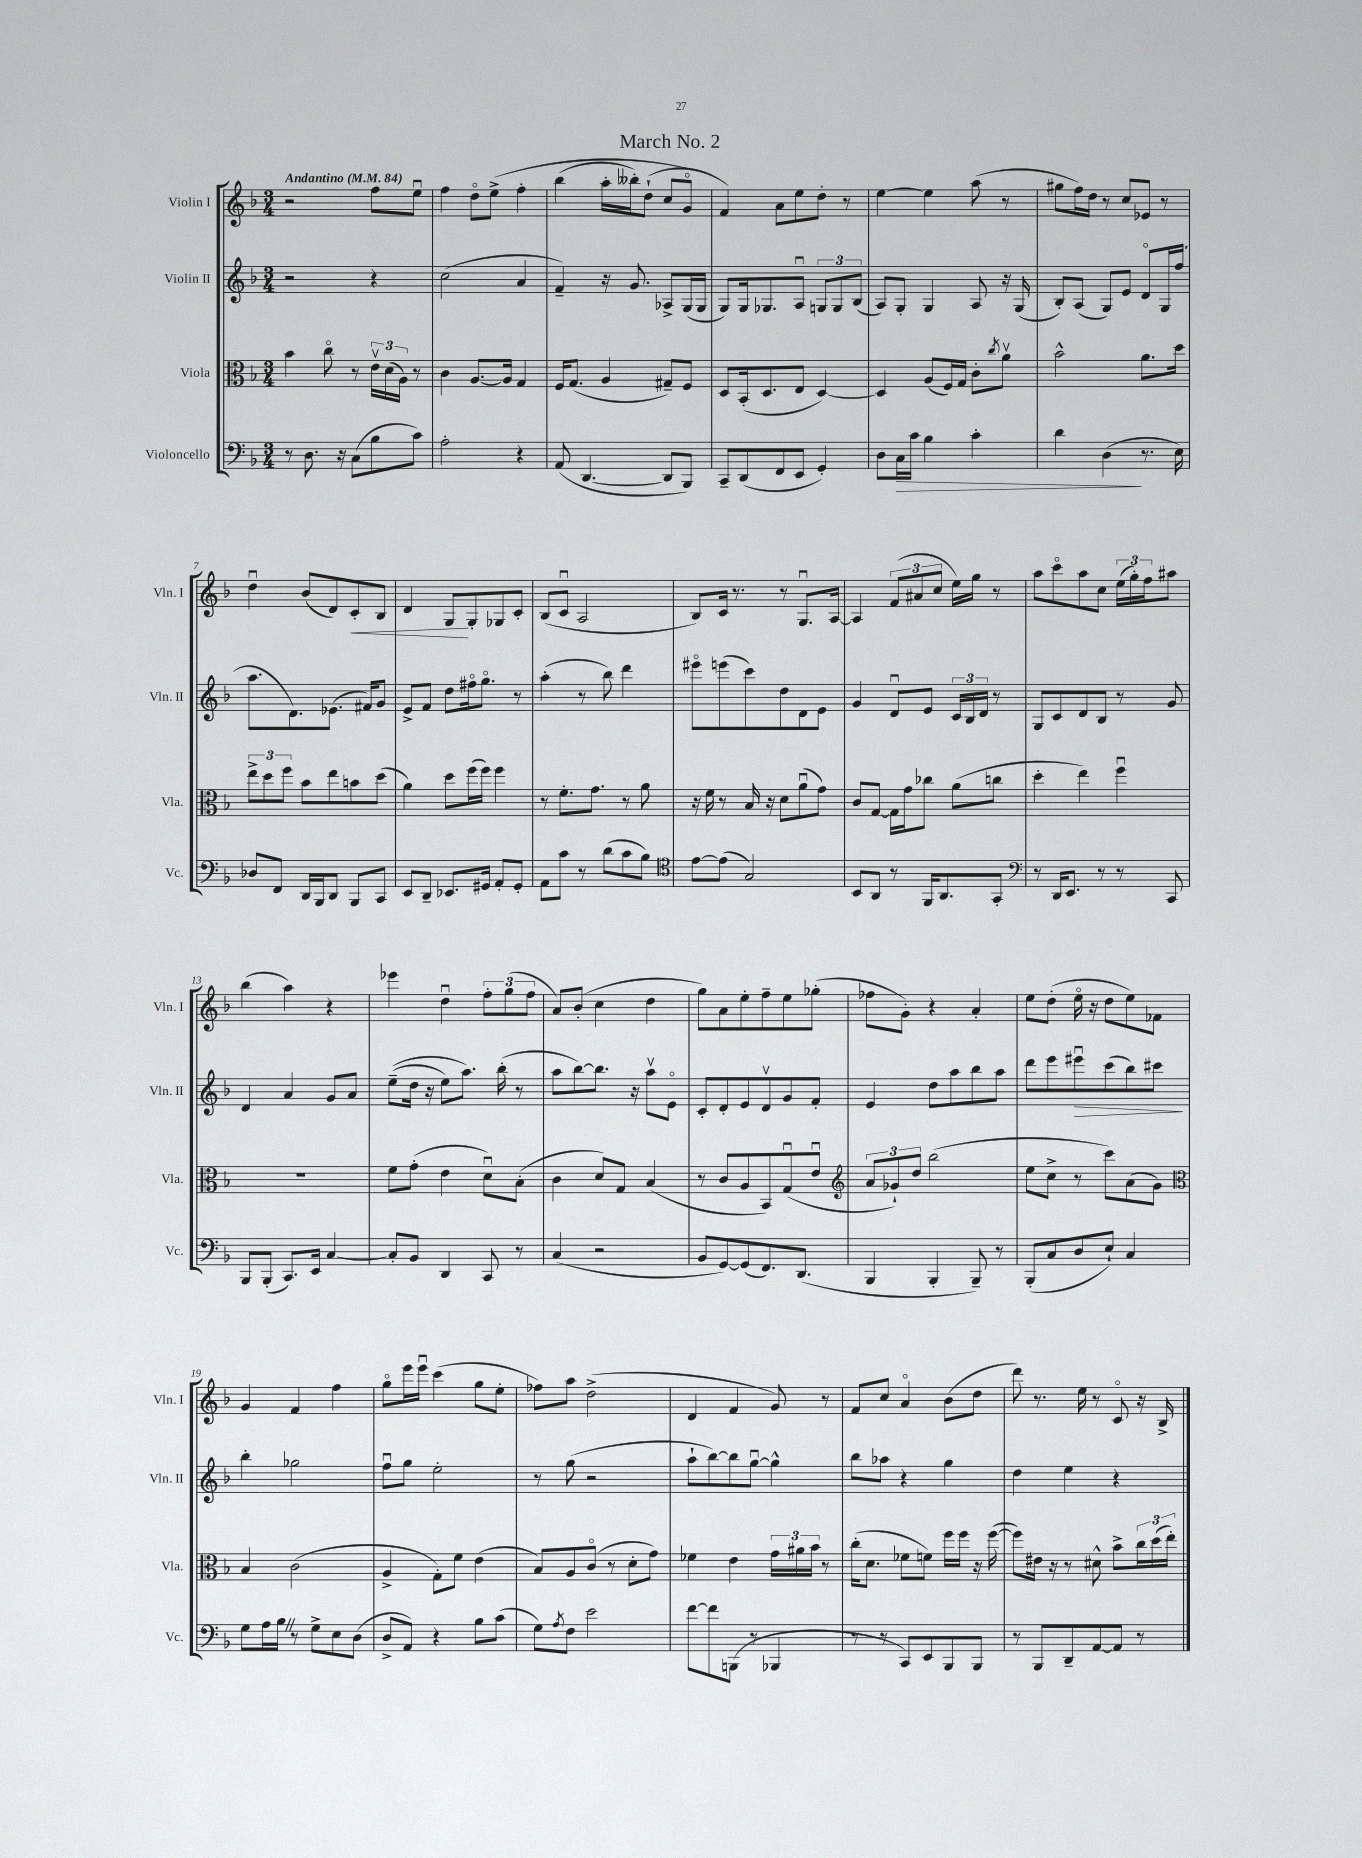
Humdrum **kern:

**kern	**dynam	**kern	**kern	**dynam	**kern	**dynam
*part4	*part4	*part3	*part2	*part2	*part1	*part1
*staff4	*staff4	*staff3	*staff2	*staff2	*staff1	*staff1
*I"Violoncello	*	*I"Viola	*I"Violin II	*	*I"Violin I	*
*I'Vc.	*	*I'Vla.	*I'Vln. II	*	*I'Vln. I	*
*clefF4	*	*clefC3	*clefG2	*	*clefG2	*
*k[b-]	*	*k[b-]	*k[b-]	*	*k[b-]	*
*M3/4	*	*M3/4	*M3/4	*	*M3/4	*
*MM84	*	*MM84	*MM84	*	*MM84	*
=1	=1	=1	=1	=1	=1	=1
!	!	!	!	!	!LO:TX:a:B:t=Andantino	!
8r	.	4b-\	2r	.	2r	.
8.D\	.	.	.	.	.	.
.	.	8cc\	.	.	.	.
16r	.	.	.	.	.	.
(8C\L	.	8r	.	.	.	.
8B-\	.	24ev\LL	4r	.	8ff\L	.
.	.	(24d\	.	.	.	.
.	.	24A\JJ)	.	.	.	.
8c\J)	.	8r	.	.	8eeu\J	.
=2	=2	=2	=2	=2	=2	=2
2A'\	.	4c\	(2cc\	.	4ff\	.
.	.	[8.A/L	.	.	8dd\L	.
.	.	.	.	.	(8ee^\J	.
.	.	16A/Jk]	.	.	.	.
4r	.	4G/	4a/	.	4ff'\	.
=3	=3	=3	=3	=3	=3	=3
(8AA/	.	16F/KL	4f~/)	.	(4bb-\	.
.	.	(8.G/J	.	.	.	.
[4.DD/	.	.	.	.	.	.
.	.	4A/	16r	.	16aa'\LL	.
.	.	.	8.g/	.	16bb--X'\J)	.
.	.	.	.	.	(8dd`\J	.
8DD/L]	.	8G#X~/L)	8A-X^/L	.	8cc/L	.
8BBB-/J)	.	8F/J	(16G/L	.	8g/J)	.
.	.	.	16G/JJ	.	.	.
=4	=4	=4	=4	=4	=4	=4
8CC~/L	.	8D/L	8G/L)	.	4f/)	.
(8DD/	.	(16BB-'/k	16G/k	.	.	.
.	.	8.D/	8.G-X/	.	.	.
8FF/	.	.	.	.	8a\L	.
8EE/J	.	8E/J	8Au/J	.	8ee\	.
4GG'/)	.	[4D/)	12Gn/L	.	8dd'\J	.
.	.	.	12G/	.	.	.
.	.	.	.	.	8r	.
.	.	.	(12B-/J	.	.	.
=5	=5	=5	=5	=5	=5	=5
8D\L	.	4D/]	8A/L)	.	[4ee\	.
!	!LO:HP:b	!	!	!	!	!
16C\L	>	.	8G'/J	.	.	.
16c\JJ	.	.	.	.	.	.
4B-\	.	(8A/L	4G/	.	4ee\]	.
.	.	16F/L)	.	.	.	.
.	.	16G/JJ	.	.	.	.
4c'\	.	8c'\L	8A/	.	(8aa\	.
.	.	8qcc/	.	.	.	.
.	.	8av\J	16r	.	8r	.
.	.	.	(16G/	.	.	.
=6	=6	=6	=6	=6	=6	=6
4d\	.	2b-^^\	8B-'/L)	.	8gg#X\L	.
.	.	.	(8A/J	.	16ff\L)	.
.	.	.	.	.	16dd\JJ	.
(4D\	.	.	8G/L)	.	8r	.
.	.	.	8e/J	.	8cc/L	.
8.r	]	8.a\L	8d/L	.	8e-X/J	.
.	.	.	16G/L	.	8r	.
16E\)	.	16dd\Jk	(16ff/JJ	.	.	.
!!LO:LB:g=z
=7	=7	=7	=7	=7	=7	=7
8D-X/L	.	12ee^\L	8.aa\L	.	4ddu\	.
.	.	12dd\	.	.	.	.
8FF/J	.	.	.	.	.	.
.	.	12ff\J	.	.	.	.
.	.	.	8.d\)	.	.	.
16DD/LL	.	8b-\L	.	.	(8b-/L	.
16BBB-/J	.	.	.	.	.	.
8DD/J	.	8ee\	(8.e-X\J	.	8d/)	.
!	!	!	!	!	!	!LO:HP:b
8BBB-/L	.	8bn\	.	.	8c'/	<
.	.	.	16f#X/KL)	.	.	.
8CC/J	.	(8dd\J	8g/J	.	8B-/J	.
=8	=8	=8	=8	=8	=8	=8
8EE/L	.	4a\)	8e^/L	.	4d/	.
8DD~/J	.	.	8f/J	.	.	.
8.EE-X/L	.	8dd\L	8dd\L	.	8G/L	.
.	.	(16ff\L	16ff#X\k	.	8G'/	[
16GG#X/Jk	.	16ff\JJ)	8.gg\J	.	.	.
8AA'/L	.	4ff\	.	.	8G-X/	.
8GG#'/J	.	.	8r	.	8c'/J	.
=9	=9	=9	=9	=9	=9	=9
8AA\L	.	8r	(4aa'\	.	(8B-/L	.
8c\J	.	8.f'\L	.	.	8cu/J	.
8r	.	.	8r	.	2A/	.
.	.	8.g\J	.	.	.	.
(8d\L	.	.	8bb-\)	.	.	.
8c\	.	8r	4ddd\	.	.	.
8B-\J)	.	8a\	.	.	.	.
=10	=10	=10	=10	=10	=10	=10
*clefC4	*	*	*	*	*	*
[8e\L	.	16r	8eee#X\L	.	8B-/L)	.
.	.	16f\	.	.	.	.
(8e\J]	.	8r	(8eeen\	.	16c/Jk	.
.	.	.	.	.	8.r	.
2G/)	.	16B-/	8ccc\)	.	.	.
.	.	16r	.	.	.	.
.	.	8d\L	8dd\	.	8r	.
.	.	(8au\	8d\	.	8.Gu/L	.
.	.	8g\J)	8e\J	.	.	.
.	.	.	.	.	[16A/Jk	.
=11	=11	=11	=11	=11	=11	=11
8BB-/L	.	8c/L	4g/	.	4A/]	.
8AA/J	.	[8G/J	.	.	.	.
8r	.	16G\LL]	8du/L	.	(12f/L	.
.	.	16g\J	.	.	.	.
.	.	.	.	.	12a#X/	.
16FF/KL	.	8cc-X\J	8e/J	.	.	.
.	.	.	.	.	12cc/J	.
8.AA/	.	.	.	.	.	.
.	.	(8a\L	24c/LL	.	16ee\LL)	.
.	.	.	24B-/	.	.	.
.	.	.	.	.	16gg\JJ	.
.	.	.	24d/JJ	.	.	.
8GG'/J	.	8ccn\J	8r	.	8r	.
=12	=12	=12	=12	=12	=12	=12
*clefF4	*	*	*	*	*	*
8r	.	4dd'\	8G/L	.	8aa\L	.
16DD/KL	.	.	8c/	.	8ccc\	.
8.EE/J	.	.	.	.	.	.
.	.	4ee\)	8d/	.	8aa\	.
8r	.	.	8B-/J	.	8cc\J	.
8r	.	4ffu\	8r	.	(24ee\LL	.
.	.	.	.	.	24gg'\)	.
.	.	.	.	.	24ff\J	.
8CC/	.	.	8g/	.	8aa#X\J	.
!!LO:LB:g=z
=13	=13	=13	=13	=13	=13	=13
8BBB-/L	.	2.r	4d/	.	(4bb-\	.
(8BBB-'/J	.	.	.	.	.	.
8.CC/L)	.	.	4a/	.	4aa\)	.
16EE/Jk	.	.	.	.	.	.
[4C/	.	.	8g/L	.	4r	.
.	.	.	8a/J	.	.	.
=14	=14	=14	=14	=14	=14	=14
8C'/L]	.	8f\L	((8ee~\L	.	4eee-X\	.
8BB-/J	.	(8g'\J	16dd\Jk	.	.	.
.	.	.	16r	.	.	.
4DD/	.	4e\	8ee\L)	.	4ddu\	.
.	.	.	8.aa\J)	.	.	.
8CC/	.	8du\L)	.	.	12ff'\L	.
.	.	.	(16bb-'\	.	.	.
.	.	.	.	.	(12gg\	.
8r	.	(8B-'\J	8r	.	.	.
.	.	.	.	.	12ff\J	.
=15	=15	=15	=15	=15	=15	=15
(4C/	.	4c\	8aa\L	.	8a/L)	.
.	.	.	[8bb-\)	.	(8b-'/J	.
2r	.	8d/L)	8.bb-\J]	.	4cc\	.
.	.	8G/J	.	.	.	.
.	.	.	16r	.	.	.
.	.	(4B-/	8aav\L	.	4dd\	.
.	.	.	8e\J	.	.	.
=16	=16	=16	=16	=16	=16	=16
8BB-/L	.	8r	8c'/L	.	8gg\L)	.
[8GG/)	.	8c/L	8d'/	.	8a\	.
(8GG/]	.	8A/	8e/	.	8ee'\	.
8.FF/)	.	8BB-/)	8dv/	.	8ff~\	.
.	.	(8Gu/	8g/	.	8ee\	.
(8.DD/J	.	.	.	.	.	.
.	.	8eu/J	8f'/J	.	(8gg-X'\J	.
=17	=17	=17	=17	=17	=17	=17
*	*	*clefG2	*	*	*	*
4BBB-/	.	12a/L	4e/	.	8ff-X\L	.
.	.	12g-X`/)	.	.	.	.
.	.	.	.	.	8g'\J)	.
.	.	12dd/J	.	.	.	.
4BBB-'/	.	(2bb-\	8dd\L	.	4r	.
.	.	.	8aa\	.	.	.
8BBB-~/)	.	.	8bb-\	.	4a'/	.
8r	.	.	8aa\J	.	.	.
=18	=18	=18	=18	=18	=18	=18
(8BBB-'/L	.	8ee\L	8ddd\L	.	8ee\L	.
8C/	.	8cc^\J	8eee\	.	(8dd'\J	.
!	!	!	!	!LO:HP:b	!	!
8D/	.	8r	8eee#Xu\	>	16ee\	.
.	.	.	.	.	16r	.
8E`/J)	.	8ccc\L)	(8ccc\	.	8dd\L	.
4C/	.	(8a\	8bb-\)	.	8ee\)	.
.	.	8g\J)	8ccc#X\J	.	8f-X\J	.
.	.	.	.	]	.	.
!!LO:LB:g=z
=19	=19	=19	=19	=19	=19	=19
*	*	*clefC3	*	*	*	*
8G\L	.	4B-/	4bb-'\	.	4g/	.
16A\L	.	.	.	.	.	.
16B-Z\JJ	.	.	.	.	.	.
8r	.	(2c\	2gg-X\	.	4f/	.
8G^\L	.	.	.	.	.	.
8E\	.	.	.	.	4ff\	.
(8D\J	.	.	.	.	.	.
=20	=20	=20	=20	=20	=20	=20
8D^/L	.	4A^/	8ffu\L	.	8gg\L	.
8AA/J)	.	.	8gg\J	.	16eee\L	.
.	.	.	.	.	16eeeu\JJ	.
4r	.	8G'\L)	2ee'\	.	(4ccc\	.
.	.	8f\J	.	.	.	.
8B-\L	.	(4e\	.	.	8gg\L	.
(8c\J	.	.	.	.	8ee'\J	.
=21	=21	=21	=21	=21	=21	=21
8G\L)	.	8B-/L)	8r	.	8ff-X\L)	.
8qA/	.	.	.	.	.	.
8F\J	.	8A/	(8gg\	.	8aa\J	.
2e\	.	(8c/J	2r	.	(2dd^\	.
.	.	8r	.	.	.	.
.	.	8d'\L	.	.	.	.
.	.	8g\J)	.	.	.	.
=22	=22	=22	=22	=22	=22	=22
[8f\L	.	4f-X\	8aa`\L	.	4d/	.
8f\]	.	.	[8bb-\)	.	.	.
(8BBBn\J	.	4e\	8bb-\]	.	4f/	.
8r	.	.	[8ggu\J	.	.	.
4BBB-X/	.	24g\LL	4gg^^\]	.	8g/)	.
.	.	24a#X\	.	.	.	.
.	.	24b-\JJ	.	.	.	.
.	.	8r	.	.	8r	.
=23	=23	=23	=23	=23	=23	=23
8r	.	(16cc'\KL	8bb-\L	.	8f/L	.
.	.	8.d\J	.	.	.	.
8r	.	.	8aa-X\J	.	8cc/J	.
8CC/L)	.	8f-X\L	4r	.	4a/	.
8EE/	.	8fn\J)	.	.	.	.
8BBB-/	.	16ff\LL	4gg\	.	(8b-\L	.
.	.	16ff\JJ	.	.	.	.
8BBB-/J	.	16r	.	.	8dd\J	.
.	.	([16ff\	.	.	.	.
=24	=24	=24	=24	=24	=24	=24
8r	.	8ff\L])	4dd\	.	8ddd\)	.
8BBB-/L	.	16e#X\Jk	.	.	8.r	.
.	.	16r	.	.	.	.
8DD~/	.	8r	4ee\	.	.	.
.	.	.	.	.	16ee\	.
[8AA/	.	8d#X^^\	.	.	8r	.
8AA/J]	.	8b-^\L	4r	.	8c/	.
8r	.	24cc\L	.	.	16r	.
.	.	(24dd\	.	.	.	.
.	.	.	.	.	16B-^/	.
.	.	24ee'\JJ)	.	.	.	.
==	==	==	==	==	==	==
*-	*-	*-	*-	*-	*-	*-
